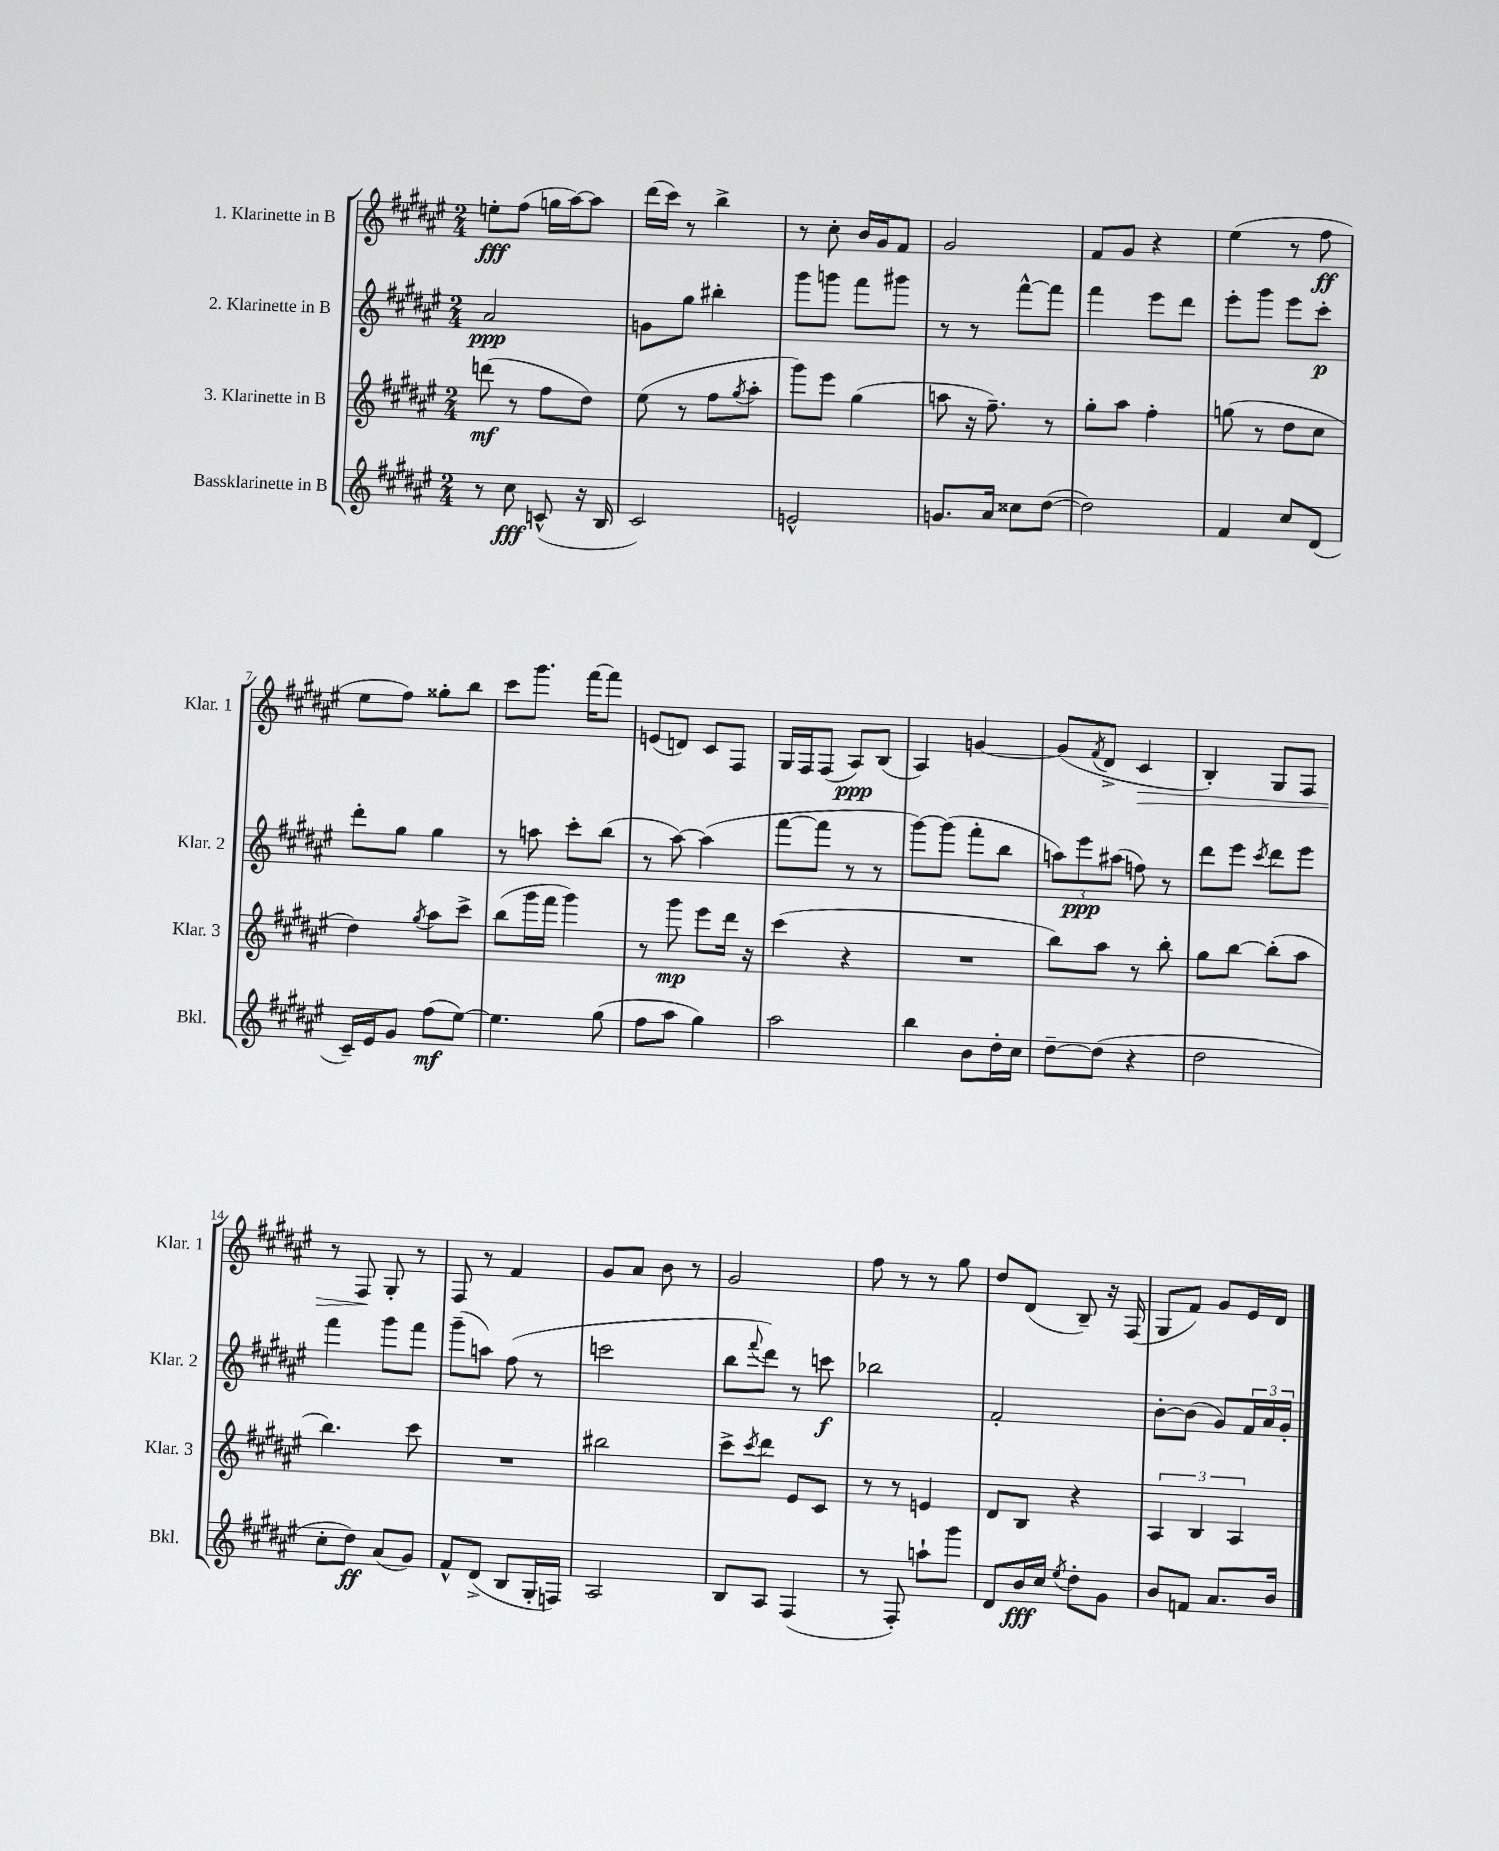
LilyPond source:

<<
\new StaffGroup <<
\new Staff = "s0" \with { instrumentName = "1. Klarinette in B" shortInstrumentName = "Klar. 1" } {
    \clef treble \key fis \major \numericTimeSignature \time 2/4
    e''8-.\fff fis''8( g''16 ais''16~) ais''8 |
    dis'''16( cis'''16) r8 b''4-> |
    r8 cis''8-. b'16 gis'16 fis'8 |
    gis'2 |
    fis'8 gis'8 r4 |
    eis''4( r8 fis''8\ff |
    eis''8 fis''8) gisis''8-. b''8 |
    cis'''8 gis'''8. fis'''16~ fis'''8 |
    e'8( d'8) cis'8 fis8 |
    gis16 fis16 fis8( ais8\ppp) b8( |
    ais4) g'4~ |
    g'8( \acciaccatura { fis'8 } dis'8-> cis'4\> |
    b4-.) gis8 fis8 |
    r8 fis8\! gis8-. r8 |
    fis8 r8 fis'4 |
    gis'8 ais'8 b'8 r8 |
    gis'2 |
    fis''8 r8 r8 gis''8 |
    dis''8 dis'8( b8--) r16 fis16( |
    gis8 fis'8) gis'8 eis'16 dis'16 \bar "|." |
}
\new Staff = "s1" \with { instrumentName = "2. Klarinette in B" shortInstrumentName = "Klar. 2" } {
    \clef treble \key fis \major \numericTimeSignature \time 2/4
    ais'2\ppp |
    g'8 gis''8 bis''4-. |
    gis'''8 g'''8 fis'''8 gis'''8 |
    r8 r8 fis'''8~-^ fis'''8 |
    fis'''4 eis'''8 dis'''8 |
    eis'''8-. gis'''8 eis'''8 cis'''8-.\p |
    dis'''8-. gis''8 gis''4 |
    r8 a''8 cis'''8-. b''8( |
    r8 ais''8~) ais''4( |
    fis'''8~ fis'''8 r8 r8 |
    gis'''8~) gis'''8( fis'''8-. b''8 |
    \tuplet 3/2 { a''8) eis'''8\ppp ais''8( } f''8) r8 |
    dis'''8 eis'''8 \acciaccatura { cis'''8 } dis'''8 eis'''8 |
    fis'''4 gis'''8 fis'''8 |
    gis'''8--( a''8) fis''8( r8 |
    c'''2 |
    b''8 \appoggiatura { fis'''8 } dis'''8) r8 c'''8\f |
    bes''2 |
    fis'2-. |
    b'8~-. b'8( gis'8) \tuplet 3/2 { fis'16 ais'16 gis'16-. } \bar "|." |
}
\new Staff = "s2" \with { instrumentName = "3. Klarinette in B" shortInstrumentName = "Klar. 3" } {
    \clef treble \key fis \major \numericTimeSignature \time 2/4
    d'''8\mf( r8 fis''8 dis''8) |
    eis''8( r8 fis''8 \acciaccatura { gis''8 } ais''8-. |
    gis'''8) eis'''8 gis''4( |
    a''8 r16 fis''8.--) r8 |
    gis''8-. ais''8 fis''4-. |
    g''8( r8 dis''8 cis''8 |
    dis''4) \acciaccatura { gis''8 } ais''8 cis'''8-> |
    b''8( gis'''16 fis'''16 gis'''4) |
    r8 gis'''8\mp eis'''8 dis'''16 r16 |
    cis'''4( r4 |
    R2 |
    b''8) ais''8 r8 b''8-. |
    gis''8 b''8~ b''8-.( ais''8 |
    b''4.) cis'''8 |
    R2 |
    bis''2 |
    cis'''8-> \acciaccatura { cis'''8 } dis'''8 eis'8 cis'8 |
    r8 r8 e'4 |
    dis'8 b8 r4 |
    \tuplet 3/2 { ais4 b4 ais4 } \bar "|." |
}
\new Staff = "s3" \with { instrumentName = "Bassklarinette in B" shortInstrumentName = "Bkl." } {
    \clef treble \key fis \major \numericTimeSignature \time 2/4
    r8 cis''8\fff c'8-^( r16 b16 |
    cis'2) |
    e'2-^ |
    g'8. ais'16 cisis''8 dis''8~( |
    dis''2) |
    fis'4 cis''8 dis'8( |
    cis'16--) eis'16 gis'8 fis''8\mf( eis''8~) |
    eis''4. gis''8( |
    fis''8 ais''8 gis''4) |
    ais''2 |
    b''4 b'8 dis''16-. cis''16 |
    dis''8~-- dis''8( r4 |
    dis''2 |
    cis''8-. dis''8\ff) ais'8( gis'8) |
    fis'8-^ dis'8->( b8 gis16-. f16) |
    ais2 |
    b8 ais8 fis4( |
    r8 fis8-.) a''8-! gis'''8 |
    dis'8 b'16\fff cis''16 \acciaccatura { eis''8 } dis''8-. gis'8 |
    b'8 f'8 ais'8. b'16 \bar "|." |
}
>>
>>
